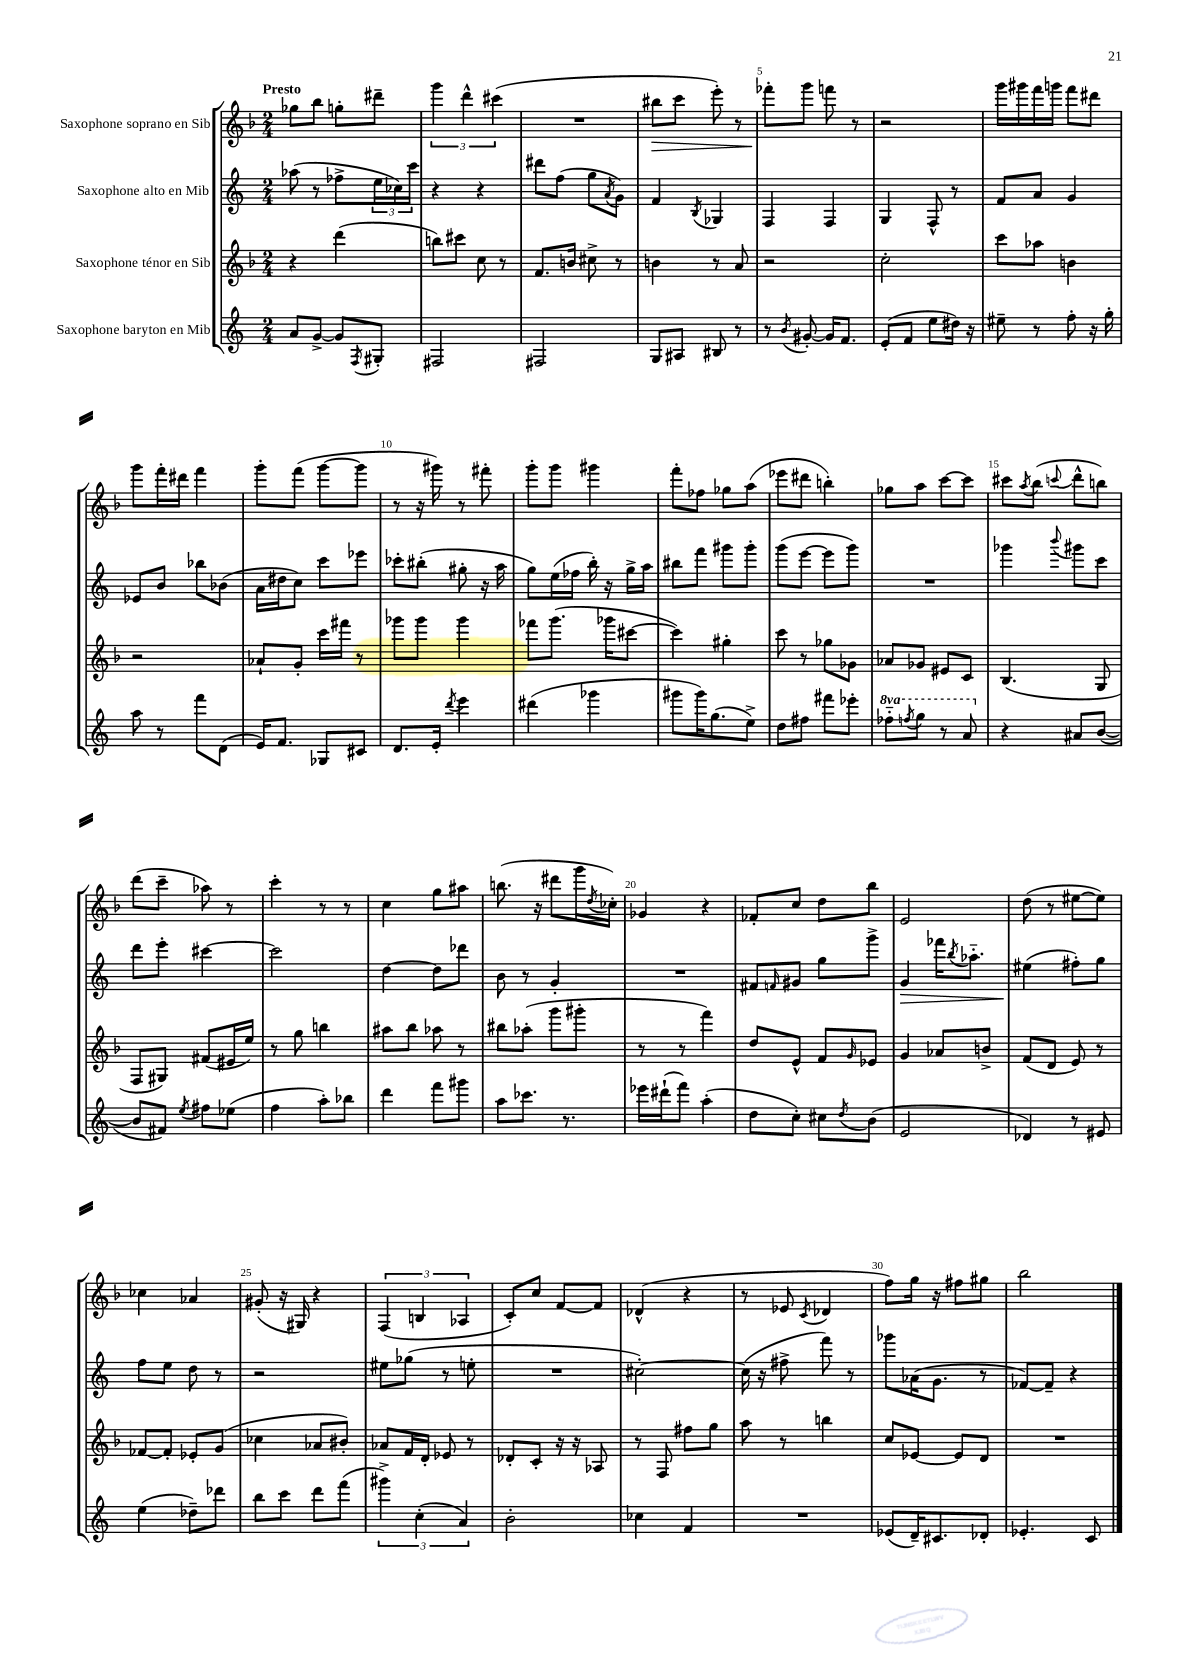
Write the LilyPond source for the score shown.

<<
\new StaffGroup <<
\new Staff = "s0" \with { instrumentName = "Saxophone soprano en Sib" } {
    \clef treble \key f \major \numericTimeSignature \time 2/4 \tempo "Presto"
    ges''8 bes''8 g''8-. dis'''8-- |
    \tuplet 3/2 { g'''4 d'''4-^ cis'''4( } |
    R2 |
    bis''8\> c'''8 e'''8-.) r8 |
    fes'''8-.\! g'''8 f'''8 r8 |
    r2 |
    g'''16 gis'''16 f'''16 g'''16 f'''8 dis'''8 |
    g'''8 f'''16-. dis'''16 f'''4 |
    g'''8-. f'''8( g'''8~ g'''8 |
    r8 r16 gis'''16) r8 fis'''8-. |
    g'''8-. g'''8 gis'''4 |
    f'''8-. fes''8 ges''8 a''8( |
    ees'''8 dis'''8 b''4-.) |
    ges''8 a''8 c'''8~ c'''8 |
    cis'''8 \acciaccatura { a''8 } bes''8( \appoggiatura { c'''8 } d'''8-^ b''8) |
    d'''8( c'''8-- aes''8) r8 |
    c'''4-. r8 r8 |
    c''4 g''8 ais''8 |
    b''8.( r16 dis'''8 g'''16 \acciaccatura { d''8 } ces''16-.) |
    ges'4 r4 |
    fes'8-. c''8 d''8 bes''8 |
    e'2 |
    d''8( r8 eis''8~ eis''8) |
    ces''4 aes'4 |
    gis'8-.( r16 gis16) r4 |
    \tuplet 3/2 { f4( b4 aes4 } |
    c'8-.) c''8 f'8~ f'8 |
    des'4-^( r4 |
    r8 ees'8 \acciaccatura { c'8 } des'4 |
    f''8) g''16 r16 fis''8 gis''8 |
    bes''2 \bar "|." |
}
\new Staff = "s1" \with { instrumentName = "Saxophone alto en Mib" } {
    \clef treble \key c \major \numericTimeSignature \time 2/4
    aes''8( r8 fes''8-> \tuplet 3/2 { e''16 ces''16) c'''16 } |
    r4 r4 |
    dis'''8 f''8( g''8 \acciaccatura { a'8 } g'8) |
    f'4 \acciaccatura { b8 } ges4 |
    f4 f4 |
    g4 f8-^ r8 |
    f'8 a'8 g'4 |
    ees'8 b'8 bes''8 bes'8( |
    a'16 dis''16 c''8) c'''8 ees'''8 |
    ces'''8-. bis''8-.( gis''8-. r16 a''16 |
    g''8) e''16( fes''16 b''16-.) r16 g''16-> a''16 |
    bis''8 f'''8 gis'''8 gis'''8-. |
    g'''8( e'''8~ e'''8 g'''8) |
    R2 |
    ges'''4 \appoggiatura { b'''8 } gis'''8 c'''8 |
    d'''8 e'''8-. cis'''4~ |
    cis'''2 |
    d''4~ d''8 des'''8 |
    b'8 r8 g'4-. |
    R2 |
    fis'8 \grace { f'16 } gis'8 g''8 g'''8-> |
    g'4\> fes'''16 \acciaccatura { b''8 } aes''8.-_ |
    eis''4\!( fis''8-.) g''8 |
    f''8 e''8 d''8 r8 |
    r2 |
    eis''8 ges''8( r8 e''8-. |
    R2 |
    cis''2~-.) |
    cis''16( r16 fis''8-> f'''8) r8 |
    ges'''8 aes'16( g'8. r8 |
    fes'8~) fes'8-- r4 \bar "|." |
}
\new Staff = "s2" \with { instrumentName = "Saxophone ténor en Sib" } {
    \clef treble \key f \major \numericTimeSignature \time 2/4
    r4 d'''4( |
    b''8) cis'''8 c''8 r8 |
    f'8. b'16 cis''8-> r8 |
    b'4 r8 a'8 |
    r2 |
    c''2-. |
    c'''8 aes''8 b'4 |
    r2 |
    aes'8-! g'8-. c'''16 fis'''16 r8 |
    ges'''8 ges'''8 ges'''4 |
    fes'''8 g'''8.( ges'''16 cis'''8~ |
    cis'''4) gis''4-. |
    c'''8 r8 ges''8 ges'8 |
    aes'8 ges'8 eis'8 c'8 |
    bes4.( g8 |
    f8 gis8) fis'8( eis'16 e''16) |
    r8 g''8 b''4 |
    ais''8 bes''8 aes''8 r8 |
    bis''8 aes''8-.( g'''8 gis'''8-. |
    r8 r8 f'''4) |
    d''8 e'8-^ f'8 \grace { g'16 } ees'8 |
    g'4 aes'8 b'8-> |
    f'8( d'8 e'8) r8 |
    fes'8~ fes'8-. ees'8-. g'8( |
    ces''4 aes'8 bis'8-.) |
    aes'8 f'16 d'16-. ees'8 r8 |
    des'8-. c'8-. r16 r16 aes8 |
    r8 f8 fis''8 g''8 |
    a''8 r8 b''4 |
    c''8 ees'8~ ees'8 d'8 |
    R2 \bar "|." |
}
\new Staff = "s3" \with { instrumentName = "Saxophone baryton en Mib" } {
    \clef treble \key c \major \numericTimeSignature \time 2/4 \set Staff.ottavationMarkups = #ottavation-simple-ordinals
    a'8 g'8~-> g'8 \acciaccatura { f8 } gis8-. |
    fis2 |
    fis2 |
    g8 ais8 bis8 r8 |
    r8 \acciaccatura { b'8 } gis'8~-. gis'16 f'8. |
    e'8-.( f'8 e''8 dis''16) r16 |
    eis''8-- r8 f''8-. r16 g''16-. |
    a''8 r8 f'''8 d'8( |
    e'16) f'8. ges8 cis'8 |
    d'8. e'16-. \acciaccatura { d'''8 } e'''4 |
    dis'''4( ges'''4 |
    gis'''8 gis'''16) g''8.( e''8->) |
    d''8 fis''8 fis'''8 ees'''8-. |
    \ottava #1 fes'''8-_ \acciaccatura { f'''8 } g'''8 r8 a''8 \ottava #0 |
    r4 ais'8 b'8~( |
    b'8 fis'8) \acciaccatura { e''8 } fis''8 ees''8( |
    f''4 a''8-.) bes''8 |
    d'''4 f'''8 gis'''8 |
    a''8 ces'''8. r8. |
    ees'''16 dis'''16-!( f'''8) a''4-.( |
    d''8 c''8-.) cis''8 \acciaccatura { d''8 } b'8( |
    e'2 |
    des'4) r8 eis'8 |
    e''4( des''8--) des'''8 |
    b''8 c'''8 d'''8 f'''8( |
    \tuplet 3/2 { gis'''4->) c''4-.( a'4) } |
    b'2-. |
    ces''4 f'4 |
    R2 |
    ees'8( d'16--) cis'8. des'8-. |
    ees'4.-. c'8 \bar "|." |
}
>>
>>
\layout { \context { \Score \override BarNumber.break-visibility = ##(#f #t #t) barNumberVisibility = #(every-nth-bar-number-visible 5) } }
